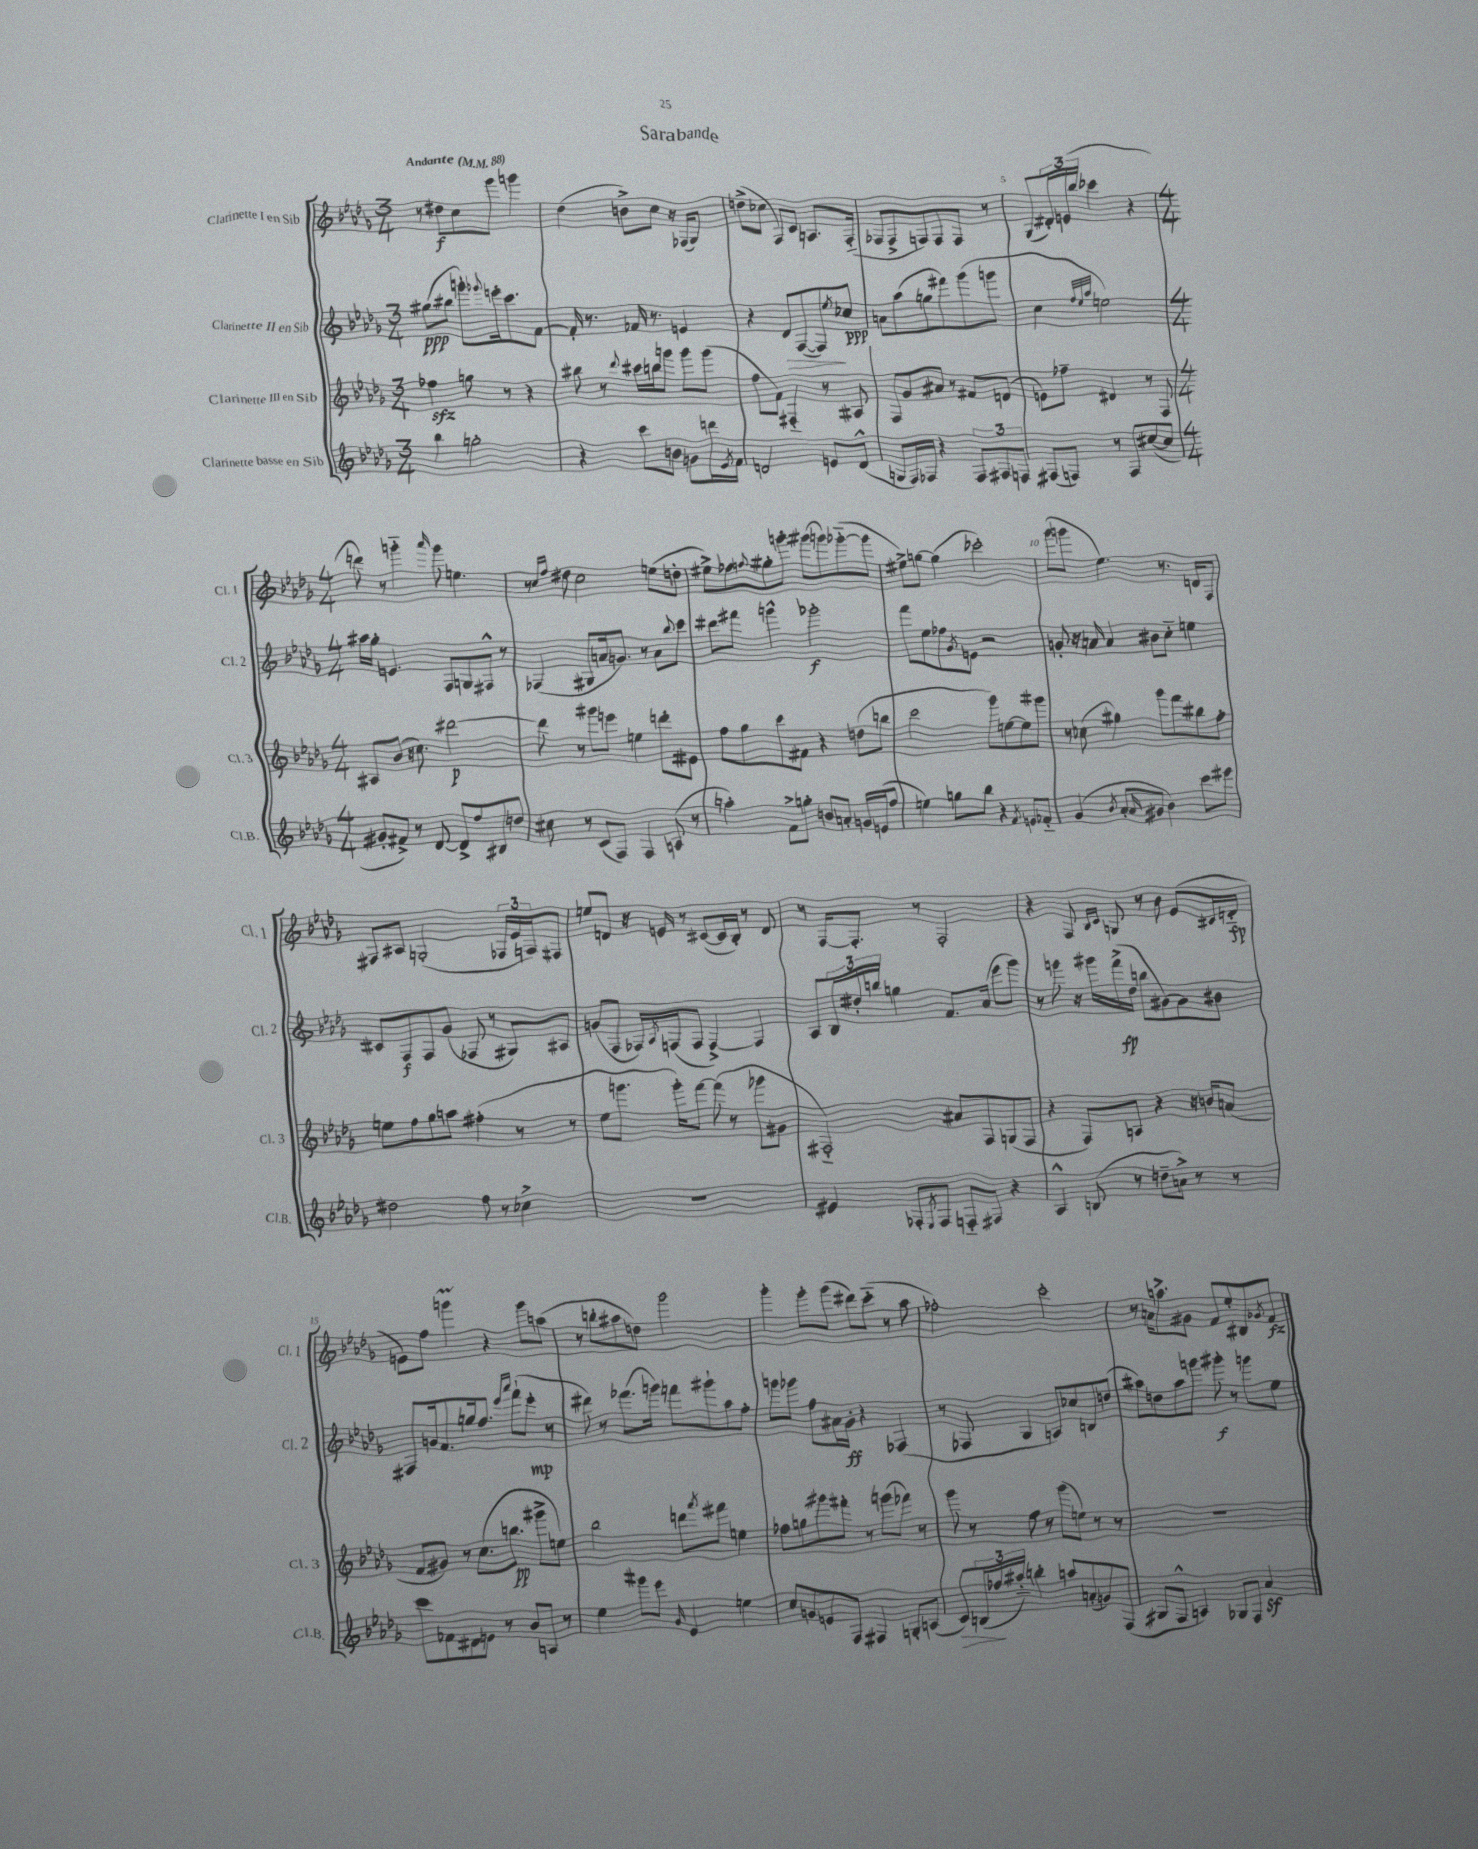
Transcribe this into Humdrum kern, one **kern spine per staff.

**kern	**dynam	**kern	**dynam	**kern	**dynam	**kern	**dynam
*part4	*part4	*part3	*part3	*part2	*part2	*part1	*part1
*staff4	*staff4	*staff3	*staff3	*staff2	*staff2	*staff1	*staff1
*I"Clarinette basse en Sib	*	*I"Clarinette III en Sib	*	*I"Clarinette II en Sib	*	*I"Clarinette I en Sib	*
*I'Cl.B.	*	*I'Cl. 3	*	*I'Cl. 2	*	*I'Cl. 1	*
*clefG2	*	*clefG2	*	*clefG2	*	*clefG2	*
*k[b-e-a-d-g-]	*	*k[b-e-a-d-g-]	*	*k[b-e-a-d-g-]	*	*k[b-e-a-d-g-]	*
*M3/4	*	*M3/4	*	*M3/4	*	*M3/4	*
*MM88	*	*MM88	*	*MM88	*	*MM88	*
=1	=1	=1	=1	=1	=1	=1	=1
!	!	!	!	!	!	!LO:TX:a:B:t=Andante	!
4bb-\	.	4ff-Xzz\	.	(8gg#X\L	ppp	8r	.
.	.	.	.	8bb#X\J	.	8dd#X\L	f
2ggn'\	.	8ggn\	.	8gggn'\L)	.	8cc\	.
.	.	.	.	8qqggg-X/	.	.	.
.	.	8r	.	16eeen'\k	.	8ggg-\J	.
.	.	.	.	8.ccc\	.	.	.
.	.	4r	.	.	.	4gggn\	.
.	.	.	.	[8f\J	.	.	.
=2	=2	=2	=2	=2	=2	=2	=2
4r	.	8bb#X\	.	16f'/]	.	(4dd-\	.
.	.	.	.	8.r	.	.	.
.	.	8r	.	.	.	.	.
.	.	8qqddd-/	.	.	.	.	.
8ccc\L	.	16ccc#X\LL	.	16f-X/	.	8bn^\L)	.
.	.	16bbn\J	.	8.r	.	.	.
8bn\J	.	8gggn\J	.	.	.	8cc\J	.
8gn\L	.	8ggg\L	.	4en/	.	16r	.
.	.	.	.	.	.	(16F-X/KL	.
16dddn\L	.	(8ggg\J	.	.	.	8G-/J)	.
8qe-/	.	.	.	.	.	.	.
16f\JJ	.	.	.	.	.	.	.
=3	=3	=3	=3	=3	=3	=3	=3
2dn/	.	8ff\L	.	4r	.	(8ddn^\L	.
.	.	8f\J)	.	.	.	8cc-X\J	.
!	!	!	!	!	!LO:HP:b	!	!
.	.	4F#X/	.	8d-/L	>	8F/L)	.
.	.	.	.	([8F/	.	8c/J	.
8en/L	.	8r	.	8F/])	.	8.An/L	.
.	.	.	.	8qee-/	.	.	.
(8d^^/J	.	8A#X/	.	8cc-X/J	] ppp	.	.
.	.	.	.	.	.	(16F/Jk	.
=4	=4	=4	=4	=4	=4	=4	=4
8Gn/L	.	8F/L	.	8an\L	.	8F-X/L	.
16F/L)	.	8g-/	.	(8aa-\	.	8F-^/	.
16F-X/JJ	.	.	.	.	.	.	.
4r	.	8a#X/J	.	8ggn\	.	8Fn/)	.
.	.	8r	.	8fff#X\)	.	8F/	.
12F-/L	.	8f#X/L	.	(8ggg-\	.	8F/J	.
12F#X/	.	.	.	.	.	.	.
.	.	(8dn/J	.	8gggn\J	.	8r	.
12Fn/J	.	.	.	.	.	.	.
=5	=5	=5	=5	=5	=5	=5	=5
(8F#X/L	.	8en\L)	.	4cc\	.	(8G-/L	.
8Fn/J)	.	8ff-X~\J	.	.	.	24d#X'/L)	.
.	.	.	.	.	.	(24en/	.
.	.	.	.	.	.	24bb-/JJ	.
.	.	.	.	32qqff/LLL	.	.	.
.	.	.	.	32qqee-/	.	.	.
.	.	.	.	32qqaa-/JJJ	.	.	.
8r	.	4d#X/	.	2een\)	.	4ccc-X\	.
8F/L	.	.	.	.	.	.	.
([8cc#X/	.	8r	.	.	.	4r	.
8cc#/J]	.	8F/	.	.	.	.	.
!!LO:LB:g=z
=6	=6	=6	=6	=6	=6	=6	=6
*M4/4	*	*M4/4	*	*M4/4	*	*M4/4	*
8g#X'/L	.	8A#X/L	.	16aa#X\LL	.	8dddn\)	.
.	.	.	.	16gg-'\JJ	.	.	.
8f#X^/J)	.	(8b-/J	.	4.en/	.	8r	.
8r	.	16r	.	.	.	4gggn\	.
.	.	8.cc\)	.	.	.	.	.
[8d-/	.	.	.	.	.	.	.
.	.	.	.	.	.	16qqaaa-/	.
8d-^/L]	.	[2ddd#X\	p	8F/L	.	8ggg\	.
8ff/	.	.	.	8Gn/	.	4.een\	.
8B#X/	.	.	.	8F#X^^/J	.	.	.
8ddn/J	.	.	.	8r	.	.	.
=7	=7	=7	=7	=7	=7	=7	=7
8cc#X\	.	8ddd#\]	.	(4F-X/	.	8r	.
.	.	.	.	.	.	16qqcc/LL	.
.	.	.	.	.	.	16qqff/JJ	.
8r	.	8r	.	.	.	8dd#X\	.
(8c/L	.	8ggg#X\L	.	8G#X/L	.	2cc\	.
8F/J)	.	8eeen\J	.	16an/k	.	.	.
.	.	.	.	8.gn/J)	.	.	.
4F/	.	4een\	.	.	.	.	.
.	.	.	.	8r	.	.	.
(8An/	.	8dddn'\L	.	8a\L	.	(8een\L	.
.	.	.	.	8qqbb-/	.	.	.
8r	.	8e#X\J	.	8ccc\J	.	8ddn'\J	.
=8	=8	=8	=8	=8	=8	=8	=8
4aan'\)	.	8ff\L	.	8ddd#X\L	.	8ee#X^\L)	.
.	.	8gg-\	.	8fff#X\J	.	8ff-X\	.
.	.	.	.	.	.	8qqffn/	.
8f^\L	.	8ccc\	.	4gggn^^\	.	8gg#X'\	.
8ggn'\J	.	8f#X\J	.	.	.	8gggn'\J	.
8bn/L	.	4r	.	2ggg-X'\	f	(8ggg#X\L	.
8an'/J	.	.	.	.	.	8gggn\)	.
16gn/LL	.	(8ddn\L	.	.	.	([8ggg-X\	.
(16en/J	.	.	.	.	.	.	.
8ff/J	.	8bbn\J	.	.	.	8ggg-\J]	.
=9	=9	=9	=9	=9	=9	=9	=9
4een\)	.	2ccc\	.	8fff\L	.	8ee#X^\L)	.
.	.	.	.	8ee-\	.	[8ggn\J	.
8ggn\L	.	.	.	8ff-X\	.	(4gg\]	.
.	.	.	.	8qg-/	.	.	.
8bb-\J	.	.	.	8en\J	.	.	.
4r	.	8ggg-\L)	.	2r	.	2ccc-X'\)	.
.	.	[8een\	.	.	.	.	.
8qf/	.	.	.	.	.	.	.
8en/L	.	8ee\]	.	.	.	.	.
8f-X/J	.	8ggg#X\J	.	.	.	.	.
=10	=10	=10	=10	=10	=10	=10	=10
(4g-/	.	8r	.	8gn'/	.	(8ggg-\L	.
.	.	(8cc-X\	.	16r	.	8gggn\J	.
.	.	.	.	16an/	.	.	.
8qb-/	.	.	.	.	.	.	.
8a-'/L	.	4gg#X\)	.	4a/	.	4.ee-\)	.
16qqa-/	.	.	.	.	.	.	.
8g#X/J	.	.	.	.	.	.	.
4b-\)	.	8ggg-\L	.	8b#X\L	.	.	.
.	.	8fff\	.	8cc\J	.	8.r	.
8ccc\L	.	8bb#X\	.	4een\	.	.	.
.	.	.	.	.	.	16dn/KL	.
8eee#X\J	.	8ff'\J	.	.	.	8F/J	.
!!LO:LB:g=z
=11	=11	=11	=11	=11	=11	=11	=11
2dd#X\	.	8een\L	.	8c#X/L	.	8F#X/L	.
.	.	8ff\	.	8F/	f	8A#X/J	.
.	.	8gg-\	.	8F/	.	(2Gn'/	.
.	.	8aan\J	.	(8g-/J	.	.	.
8ff\	.	(4ff#X'\	.	8F-X/	.	.	.
8r	.	.	.	8r	.	.	.
4cc-X^\	.	8r	.	8G#X/L)	.	24F-X/LL	.
.	.	.	.	.	.	24e-/	.
.	.	.	.	.	.	24Fn/J)	.
.	.	8r	.	8A#X/J	.	8F#X/J	.
=12	=12	=12	=12	=12	=12	=12	=12
1r	.	8ee-\L	.	(8gn/L	.	8een/L	.
.	.	8.gggn\J	.	8F/J	.	8dn/J	.
.	.	.	.	16F-X/LL)	.	16r	.
.	.	.	.	8qA-/	.	.	.
.	.	16ggg'\KL)	.	(16Fn/J	.	16en/	.
.	.	[8fff\J	.	8F/J	.	8r	.
.	.	(8fff\]	.	[4F^/)	.	([8c#X/L	.
.	.	8r	.	.	.	16c#/L]	.
.	.	.	.	.	.	16B-'/JJ)	.
.	.	8ggg-X\L	.	4F/]	.	8r	.
.	.	8g#X\J	.	.	.	8d/	.
=13	=13	=13	=13	=13	=13	=13	=13
4e#X/	.	2F#X/)	.	8A-/L	.	8r	.
.	.	.	.	24B-/L	.	[16F/KL	.
.	.	.	.	24dd#X'/	.	.	.
.	.	.	.	.	.	8.F'/J]	.
.	.	.	.	24bbn/JJ	.	.	.
8F-X'/L	.	.	.	4ggn\	.	.	.
8qE-/	.	.	.	.	.	.	.
8F-/J	.	.	.	.	.	8r	.
8Fn/L	.	8a#X/L	.	8.f/L	.	2F'/	.
8F#X/J	.	8F#/	.	.	.	.	.
.	.	.	.	(16a-/Jk	.	.	.
4r	.	(8Gn/	.	8eee-\L	.	.	.
.	.	8F#/J	.	8ggg-\J)	.	.	.
=14	=14	=14	=14	=14	=14	=14	=14
4A-^^/	.	4r	.	8r	.	4r	.
.	.	.	.	8gggn\	.	.	.
(8Bn/	.	8F/L)	.	16r	.	8F/	.
.	.	.	.	16ggg#X\LL	.	.	.
.	.	.	.	.	.	16qqB-/LL	.
.	.	.	.	.	.	16qqc/JJ	.
8r	.	8An/J	.	(16fff^\	fp	8Gn/	.
.	.	.	.	16dd-\JJ	.	.	.
8ddn~\L	.	4r	.	8bbn\L	.	8r	.
8an^\J)	.	.	.	[8g#X\)	.	8b-\	.
8r	.	16r	.	8g#\]	.	(8e-/L	.
.	.	16bn/KL	.	.	.	.	.
8r	.	(8an/J	.	8b#X\J	.	16c#X/L	.
.	.	.	.	.	.	16dn/JJ	fp
!!LO:LB:g=z
=15	=15	=15	=15	=15	=15	=15	=15
8ccc\L	.	8f/L	.	8F#X/L	.	8en\L)	.
8f-X\	.	8g#X/J)	.	16gn/k	.	8ff\J	.
.	.	.	.	8.f/	.	.	.
8d#X\	.	8r	.	.	.	4gggnm\	.
8en\J	.	(8.cc\L	.	16ggn/k	.	.	.
.	.	.	.	8.ff/J	.	.	.
8r	.	.	.	.	.	4r	.
.	.	8.bbn\J	pp	.	.	.	.
.	.	.	.	16qqeee-/LL	.	.	.
.	.	.	.	16qqaaa-/JJ	.	.	.
8b-/L	.	.	.	(8fff`\L	.	.	.
8An/J	.	8ggg#X^\L	.	8eee-'\J	mp	8ggg\L	.
8r	.	8een\J)	.	8r	.	(8aan\J	.
=16	=16	=16	=16	=16	=16	=16	=16
4ee-\	.	2bb-\	.	8ddd#X\)	.	8r	.
.	.	.	.	8r	.	8bbn'\L	.
8ggg#X\L	.	.	.	(8.fff-X\L	.	8aa#X\	.
8eee-\J	.	.	.	.	.	8ddn\J)	.
.	.	.	.	16gggn\Jk)	.	.	.
16qqg-/	.	.	.	.	.	.	.
4e-/	.	8dddn\L	.	8fffn\L	.	2ggg-\	.
.	.	8qaaa-/	.	.	.	.	.
.	.	8fff#X\J	.	8ggg#X`\	.	.	.
4een\	.	4een\	.	8aa-\	.	.	.
.	.	.	.	8ff'\J	.	.	.
=17	=17	=17	=17	=17	=17	=17	=17
8cc/L	.	8ff-X\L	.	8gggn\L	.	4ggg-'\	.
8gn/	.	8ggn\	.	8ggg-X\J	.	.	.
8en/	.	8ggg#X\	.	8ff\L	.	8ggg-'\L	.
8F/J	.	8fff#X'\J	.	16a#X\L	.	(8ggg-\J	.
.	.	.	.	16g-'\JJ	ff	.	.
4F#X/	.	8r	.	4r	.	8ddd#X\L)	.
.	.	(8gggn\L	.	.	.	(8ccc\J	.
8Gn'/L	.	8fff-X\J)	.	(4F-X/	.	8r	.
(8An/J	.	8r	.	.	.	8aa-\	.
=18	=18	=18	=18	=18	=18	=18	=18
!	!LO:HP:b	!	!	!	!	!	!
8c/L)	>	8ggg-\	.	8r	.	2ff-X'\)	.
(24Bn/L	.	8r	.	8F-X/	.	.	.
24ff-X/	.	.	.	.	.	.	.
24aa#X/JJ)	]	.	.	.	.	.	.
4bbn'\	.	8ff\	.	4G-/	.	.	.
.	.	8r	.	.	.	.	.
8aan/L	.	(8ggg-\L	.	8An/L)	.	2ccc'\	.
(8an'/	.	8een\J)	.	8cc-X/	.	.	.
8gn/)	.	8r	.	8Bn/	.	.	.
(8F/J	.	8r	.	(8ddn/J	.	.	.
=19	=19	=19	=19	=19	=19	=19	=19
8G#X/L	.	1r	.	8aa#X\L)	.	8r	.
8F^^/J	.	.	.	8ddn\	.	16an\KL	.
.	.	.	.	.	.	8.aan^\	.
4An/)	.	.	.	8aa#\	.	.	.
.	.	.	.	8gggn\J	.	8g#X\J	.
8G-X/L	.	.	.	8ggg#X'\	f	8f/L	.
8F/J	.	.	.	8r	.	8ee-'/	.
4a-z/	.	.	.	8gggn\L	.	8B#X/	.
.	.	.	.	.	.	8qg-X/	.
.	.	.	.	8ee-\J	.	8f/J	fz
==	==	==	==	==	==	==	==
*-	*-	*-	*-	*-	*-	*-	*-
